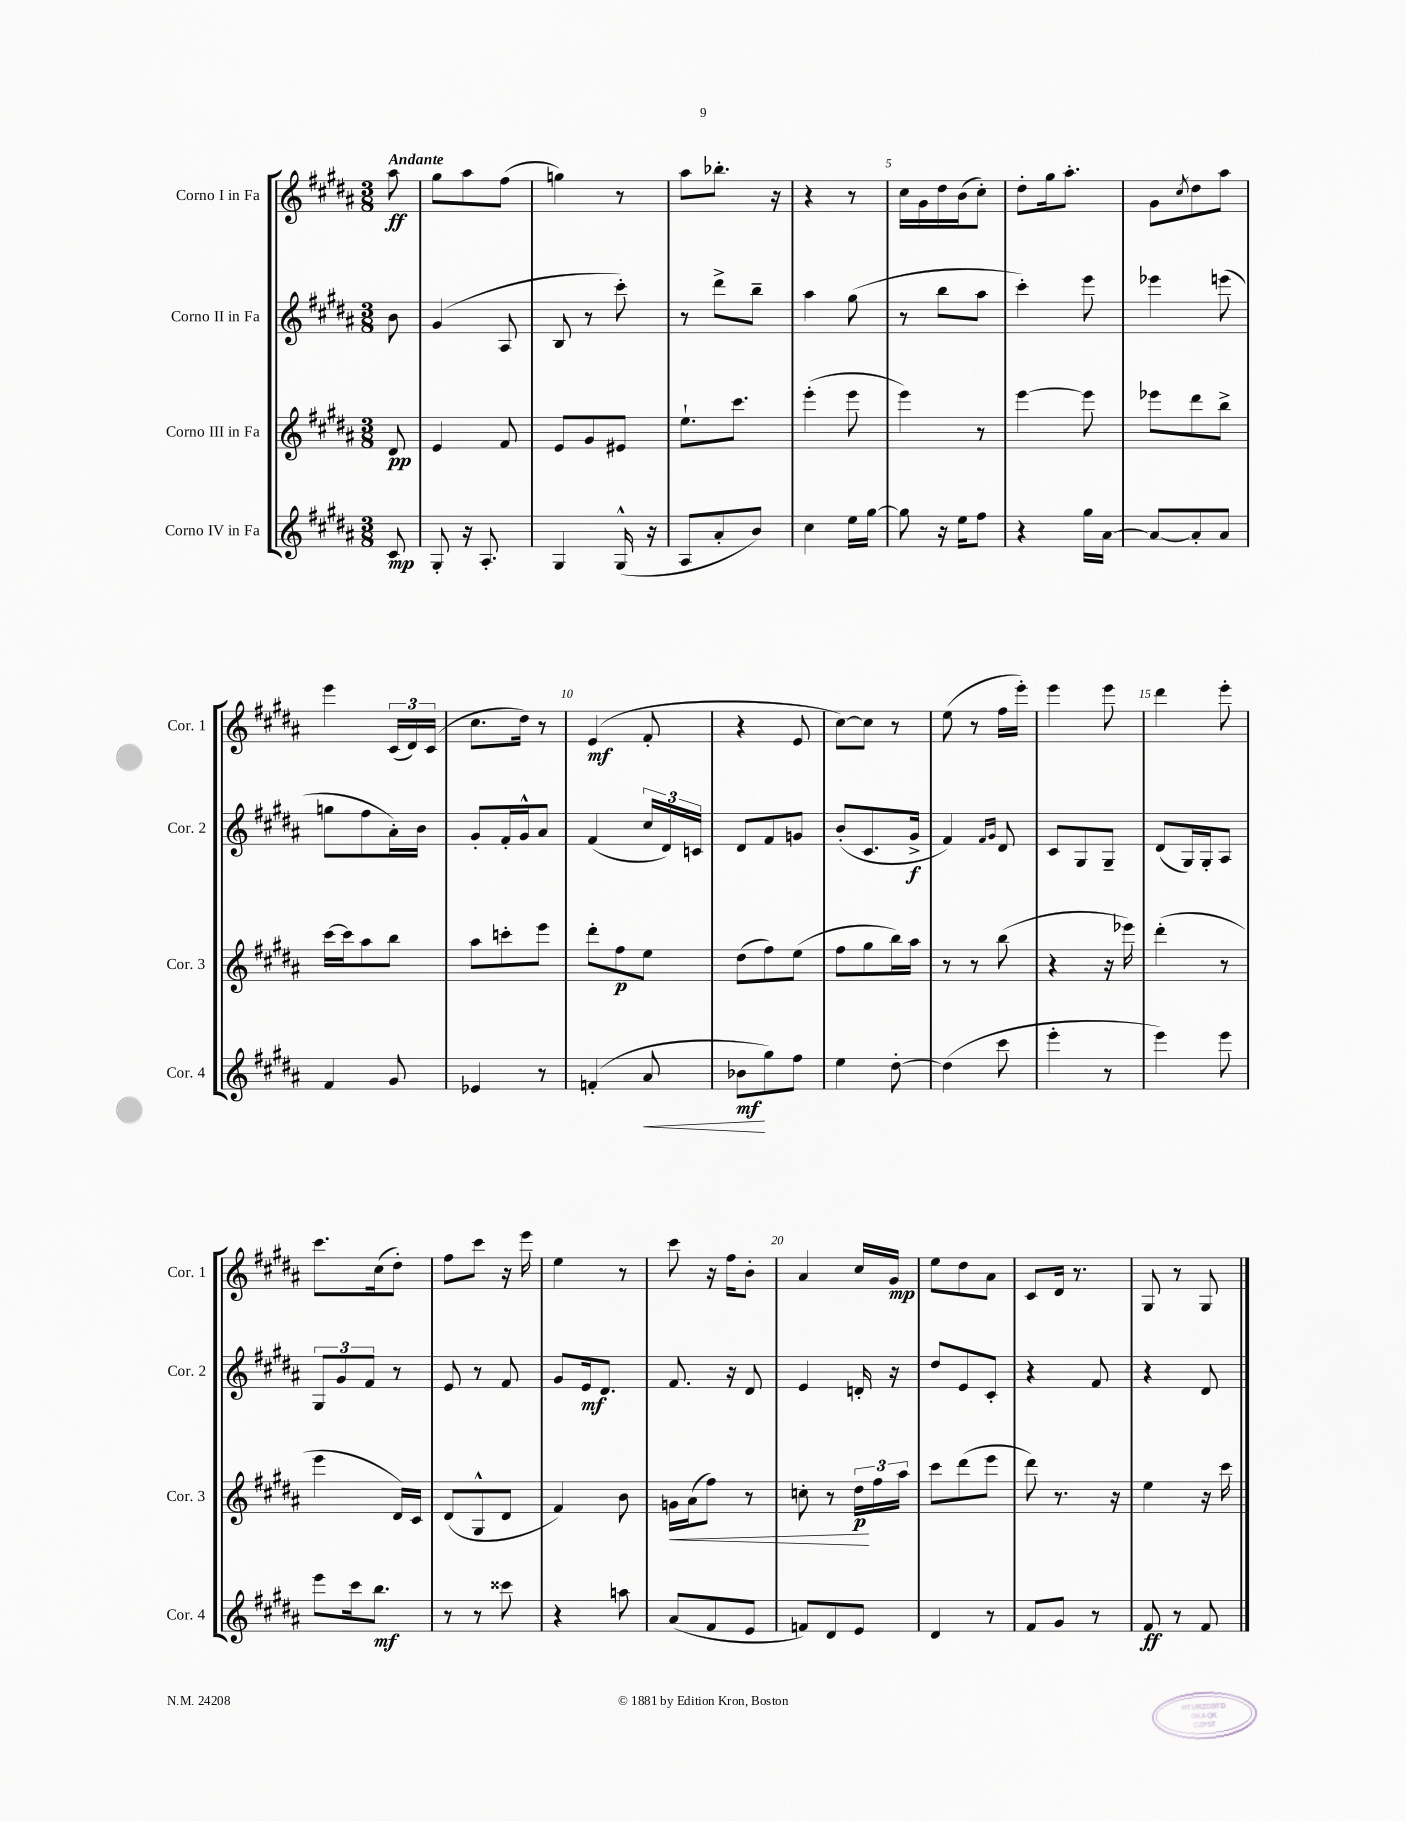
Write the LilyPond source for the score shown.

<<
\new StaffGroup <<
\new Staff = "s0" \with { instrumentName = "Corno I in Fa" shortInstrumentName = "Cor. 1" } {
    \clef treble \key b \major \numericTimeSignature \time 3/8 \partial 8 \tempo "Andante"
    ais''8\ff |
    gis''8 ais''8 fis''8( |
    g''4) r8 |
    ais''8 bes''8.-. r16 |
    r4 r8 |
    cis''16 gis'16 dis''16 b'16( cis''8-.) |
    dis''8-. gis''16 ais''8.-. |
    gis'8 \acciaccatura { cis''8 } dis''8 ais''8 |
    e'''4 \tuplet 3/2 { cis'16( dis'16) cis'16( } |
    cis''8. dis''16) r8 |
    e'4\mf( fis'8-. |
    r4 e'8 |
    cis''8~) cis''8 r8 |
    e''8( r8 fis''16 e'''16-.) |
    e'''4 e'''8 |
    dis'''4 e'''8-. |
    cis'''8. cis''16( dis''8-.) |
    fis''8 cis'''8 r16 e'''16 |
    e''4 r8 |
    cis'''8 r16 fis''16 b'8-. |
    ais'4 cis''16 gis'16\mp |
    e''8 dis''8 ais'8 |
    cis'8 dis'16 r8. |
    gis8 r8 gis8 \bar "|." |
}
\new Staff = "s1" \with { instrumentName = "Corno II in Fa" shortInstrumentName = "Cor. 2" } {
    \clef treble \key b \major \numericTimeSignature \time 3/8 \partial 8
    b'8 |
    gis'4( ais8 |
    b8 r8 cis'''8-.) |
    r8 dis'''8-> b''8-- |
    ais''4 gis''8( |
    r8 b''8 ais''8 |
    cis'''4-.) e'''8 |
    ees'''4 e'''8( |
    g''8 fis''8 ais'16-.) b'16 |
    gis'8-. fis'16-. gis'16-^ ais'8 |
    fis'4( \tuplet 3/2 { cis''16 dis'16) c'16 } |
    dis'8 fis'8 g'8 |
    b'8-.( cis'8. gis'16->\f |
    fis'4) \grace { fis'16 gis'16 } dis'8 |
    cis'8 gis8 gis8-- |
    dis'8( gis16) gis16-. ais8 |
    \tuplet 3/2 { gis8 gis'8 fis'8 } r8 |
    e'8 r8 fis'8 |
    gis'8 e'16\mf dis'8. |
    fis'8. r16 dis'8 |
    e'4 d'16-. r16 |
    dis''8 e'8 cis'8-. |
    r4 fis'8 |
    r4 dis'8 \bar "|." |
}
\new Staff = "s2" \with { instrumentName = "Corno III in Fa" shortInstrumentName = "Cor. 3" } {
    \clef treble \key b \major \numericTimeSignature \time 3/8 \partial 8
    dis'8\pp |
    e'4 fis'8 |
    e'8 gis'8 eis'8 |
    e''8.-! cis'''8. |
    e'''4-.( e'''8 |
    e'''4) r8 |
    e'''4~ e'''8 |
    ees'''8 dis'''8 b''8-> |
    cis'''16~ cis'''16 ais''8 b''8 |
    ais''8 c'''8-. e'''8 |
    dis'''8-. fis''8\p e''8 |
    dis''8( fis''8) e''8( |
    fis''8 gis''8 b''16) ais''16 |
    r8 r8 b''8( |
    r4 r16 ees'''16) |
    dis'''4-.( r8 |
    e'''4 dis'16) cis'16 |
    dis'8( gis8-^ dis'8 |
    fis'4) b'8 |
    g'16\< ais'16( fis''8) r8 |
    c''8-. r8 \tuplet 3/2 { dis''16\p\! fis''16 ais''16 } |
    cis'''8 dis'''8( e'''8 |
    dis'''8) r8. r16 |
    e''4 r16 cis'''16 \bar "|." |
}
\new Staff = "s3" \with { instrumentName = "Corno IV in Fa" shortInstrumentName = "Cor. 4" } {
    \clef treble \key b \major \numericTimeSignature \time 3/8 \partial 8
    cis'8\mp |
    gis8-. r16 ais8.-. |
    gis4 gis16-^( r16 |
    ais8 ais'8-. b'8) |
    cis''4 e''16 gis''16~ |
    gis''8 r16 e''16 fis''8 |
    r4 gis''16 ais'16~ |
    ais'8~ ais'8-. ais'8 |
    fis'4 gis'8 |
    ees'4 r8 |
    f'4-.( ais'8\< |
    bes'8\mf\! gis''8) fis''8 |
    e''4 dis''8~-. |
    dis''4( cis'''8 |
    e'''4-. r8 |
    e'''4) e'''8 |
    e'''8 cis'''16 b''8.\mf |
    r8 r8 cisis'''8 |
    r4 a''8 |
    ais'8( fis'8 e'8 |
    f'8) dis'8 e'8 |
    dis'4 r8 |
    fis'8 gis'8 r8 |
    fis'8\ff r8 fis'8 \bar "|." |
}
>>
>>
\layout { \context { \Score \override BarNumber.break-visibility = ##(#f #t #t) barNumberVisibility = #(every-nth-bar-number-visible 5) } }
